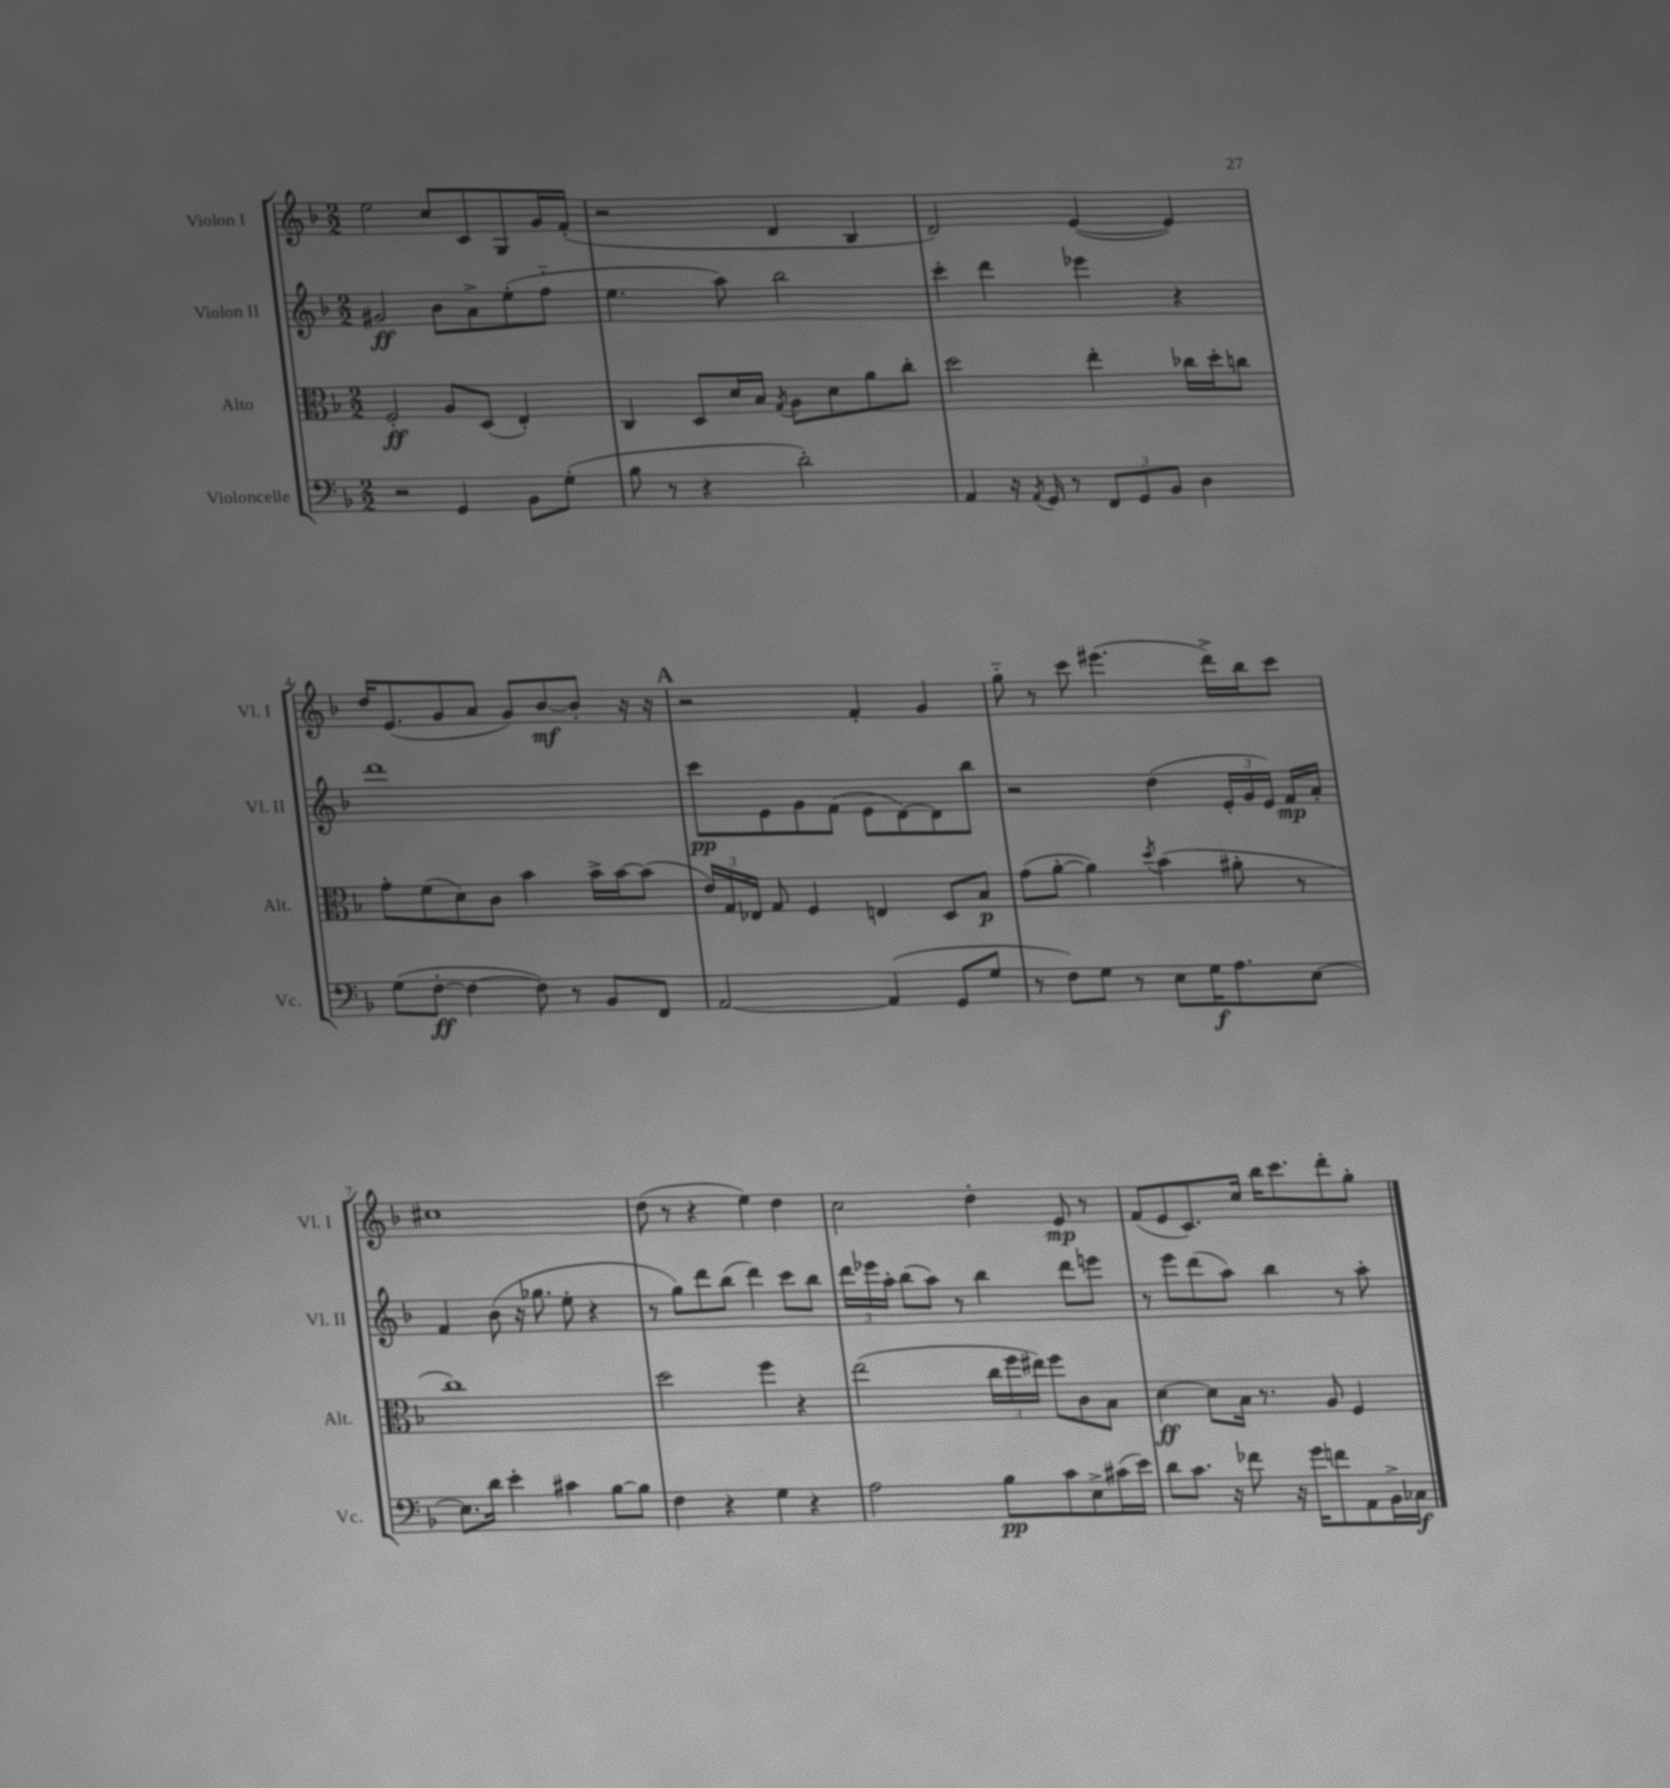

**kern	**kern	**kern	**kern
*staff4	*staff3	*staff2	*staff1
*clefF4	*clefC3	*clefG2	*clefG2
*k[b-]	*k[b-]	*k[b-]	*k[b-]
*M2/2	*M2/2	*M2/2	*M2/2
2r	2F'/	2g#/	2ee\
4GG/	8A/L	8b-\L	8cc/L
.	(8D/J	8a^\	8c/
8BB-\L	4E'/)	(8ee'\	8G/
(8G'\J	.	8ff'~\J	16g/L
.	.	.	(16f'/JJ
=	=	=	=
8B-\	4C/	4.ee\	2r
8r	.	.	.
4r	8D/L	.	.
.	16d/L	8aa\)	.
.	16B-/JJ	.	.
.	8qG/	.	.
2d'\)	8A\L	2bb-\	4d/
.	8d\	.	.
.	8a\	.	4B-/
.	8cc'\J	.	.
=	=	=	=
4AA/	2dd\	4ccc'\	2d/)
16r	.	4ddd\	.
8qAA/	.	.	.
16GG/	.	.	.
8r	.	.	.
12FF/L	4ee'\	4eee-\	([4e/
12GG/	.	.	.
12BB-/J	.	.	.
4D\	16cc-\LL	4r	4e/])
.	16dd'\J	.	.
.	8cc\J	.	.
=	=	=	=
(8G\L	8g'\L	1ddd	16dd/LK
.	.	.	(8.e/
[8F'\J	(8f\	.	.
4F\_	8d\)	.	8g/
.	8c\J	.	8a/J
8F\])	4b-\	.	8g/L)
8r	.	.	[8b-/
8BB-/L	16b-^\LL	.	8b-'/]J
.	[16b-\J	.	.
8FF/J	(8b-\]J	.	16r
.	.	.	16r
=	=	=	=
[2AA/	24e/LL)	8ccc\L	2r
.	24G/	.	.
.	24E-/JJ	.	.
.	8G/	8e\	.
.	4F/	8g\	.
.	.	(8f\J	.
(4AA/]	4E/	8e\L	4f'/
.	.	[8d\)	.
8GG/L	8D/L	8d\]	4g/
8G/J	8B-/J	8bb-\J	.
=	=	=	=
8r	(8g\L	2r	8gg'~\
8F\L)	[8a'\J	.	8r
8G\J	4a\])	.	8ccc\
8r	.	.	(4.eee#\
.	8qdd/	.	.
8E\L	(4b-\	(4dd\	.
16G\K	.	.	.
8.A\	.	.	.
.	8a#'\	24e'/LL	16ddd^\LL)
.	.	24g/	.
.	.	.	16bb-\J
.	.	24e/JJ)	.
[8E\J	8r	16f/LL	8ccc\J
.	.	16a'/JJ	.
=	=	=	=
8.E\]L	1cc)	4f/	1cc#
16d\Jk	.	.	.
4e'\	.	(8b-\	.
.	.	16r	.
.	.	8.gg-\	.
4c#\	.	.	.
.	.	8ee'\	.
[8B-\L	.	4r	.
8B-\]J	.	.	.
=	=	=	=
4F\	2dd\	8r	(8dd\
.	.	8gg\L)	8r
4r	.	8ddd\	4r
.	.	(8bb-\J	.
4G\	4ff\	4ddd\)	4ee\)
4r	4r	8ccc\L	4dd\
.	.	8bb-\J	.
=	=	=	=
2A\	(2ee\	24ddd\LL	2cc\
.	.	24eee-\	.
.	.	24aa'\JJ	.
.	.	(8bb-\L	.
.	.	8aa\J)	.
.	.	8r	.
8B-\L	24cc\LL	4bb-\	4dd'\
.	24ff\	.	.
.	24ee#\JJ)	.	.
8c\	8ff\L	.	.
8E^\	8c\	8ddd\L	8e/
(16c#\L	8B-\J	8eee\J	8r
16e\JJ)	.	.	.
=	=	=	=
8d\L	[4d\	8r	(8f/L
8.c\J	.	8eee\L	8e/
.	8d\]L	(8ddd\	8.c/)
16r	.	.	.
8f-\	16B-\Jk	8aa\J)	.
.	8.r	.	16cc/Jk
16r	.	4bb-\	16bb-\LK
16g\LK	.	.	8.ccc\
8f\	8A/	.	.
8AA\	4F/	8r	8ddd'\
16BB-^\L	.	8aa'\	8gg'\J
16C-\JJ	.	.	.
==	==	==	==
*-	*-	*-	*-
